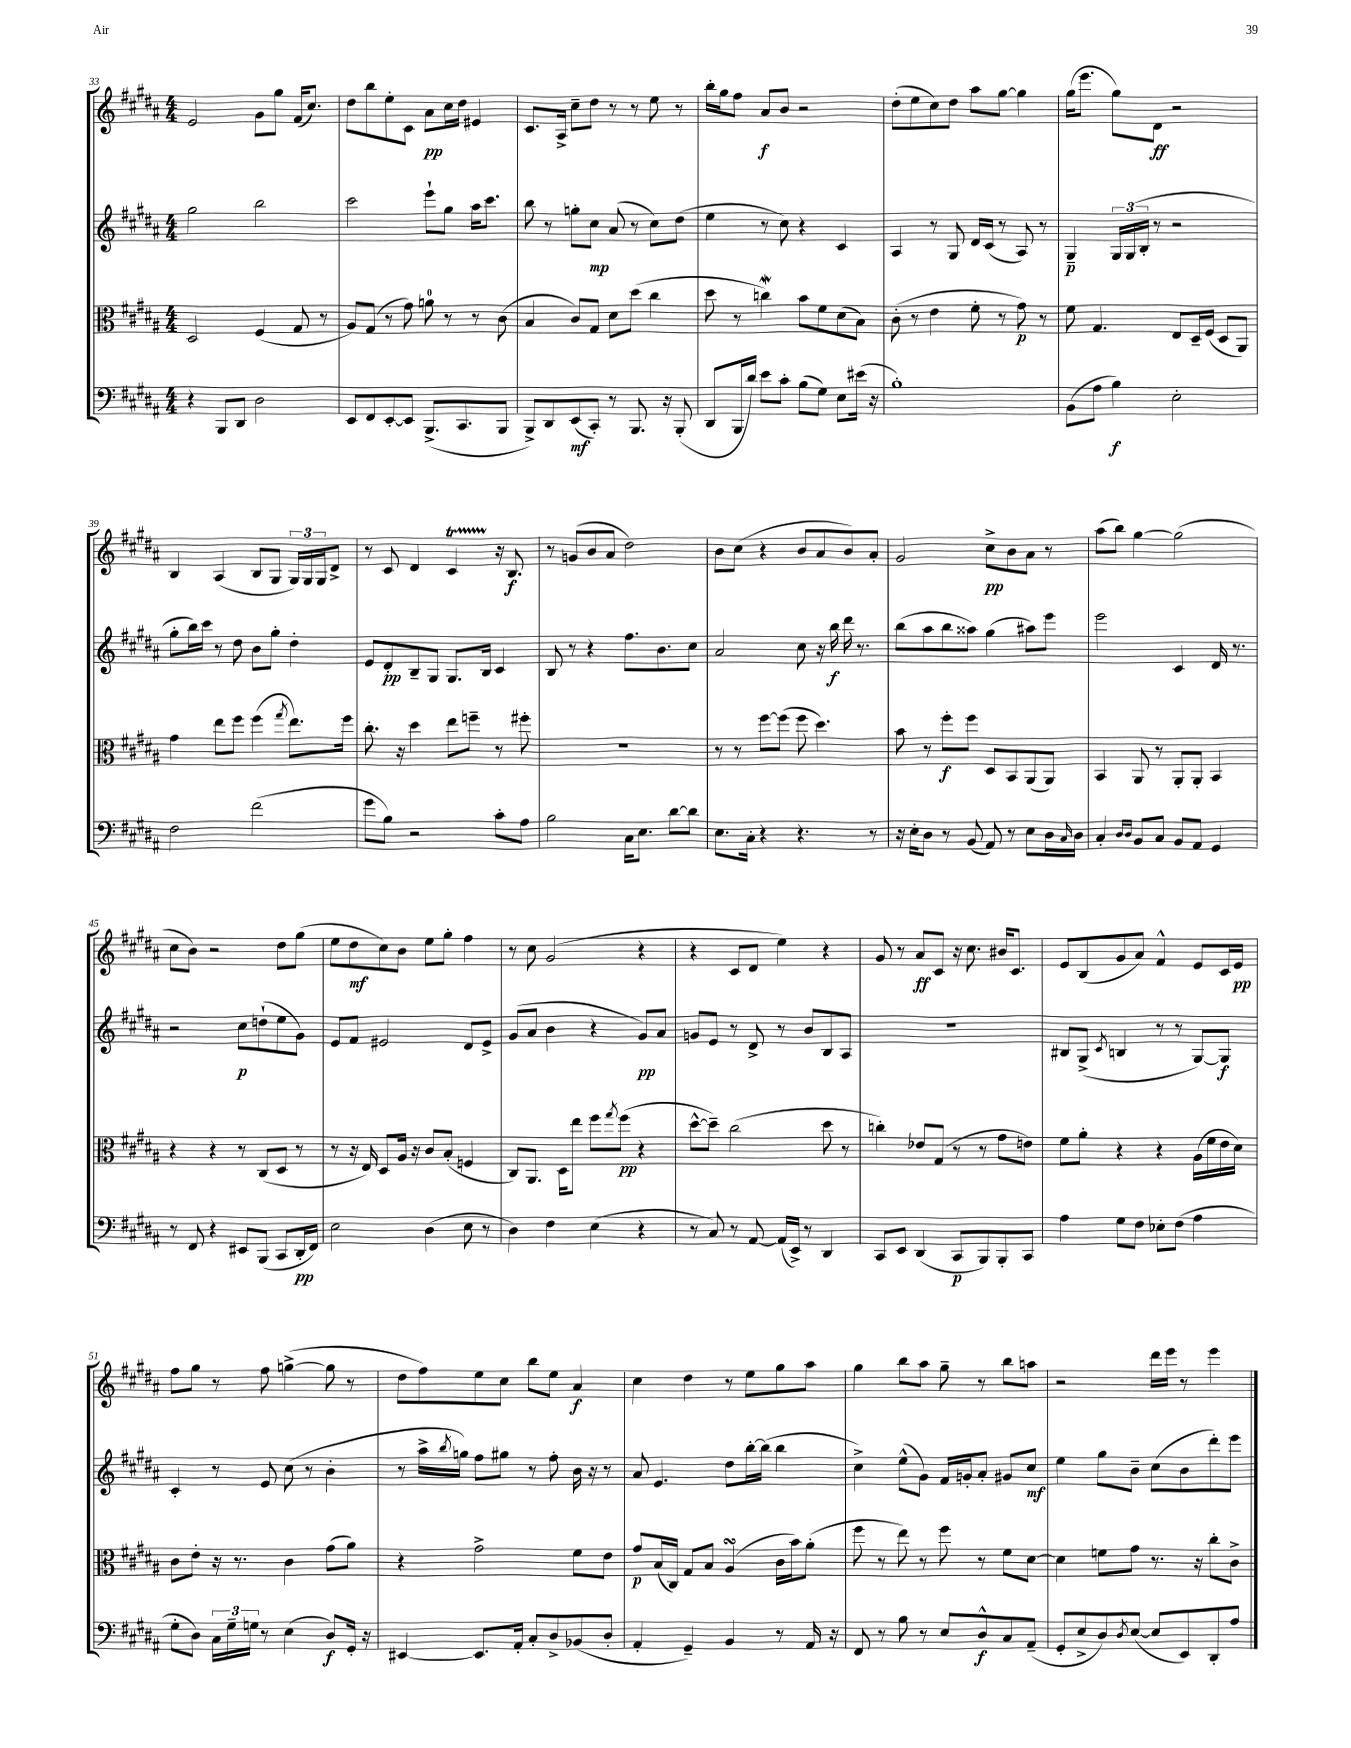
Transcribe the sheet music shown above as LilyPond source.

<<
\new StaffGroup <<
\new Staff = "s0" {
    \clef treble \key b \major \numericTimeSignature \time 4/4
    e'2 gis'8 gis''8 fis'16( cis''8.) |
    dis''8 b''8 e''8-. cis'8 ais'8\pp cis''16 dis''16 eis'4 |
    cis'8. ais16-> cis''8-- dis''8 r8 r8 e''8 r8 |
    b''16-. gis''16 fis''8 ais'8\f b'8 r2 |
    dis''8-.( e''8 cis''8) dis''8 ais''8 gis''8~ gis''4 |
    gis''16( e'''8. gis''8) dis'8\ff r2 |
    b4 ais4( b8 gis8 \tuplet 3/2 { gis16) gis16 gis16 } dis'8-> |
    r8 cis'8 dis'4 cis'4\startTrillSpan r16\stopTrillSpan b8.\f |
    r8 g'8( b'8 ais'8 dis''2) |
    b'8 cis''8( r4 b'8 ais'8 b'8) ais'8-. |
    gis'2 cis''8->\pp b'8 ais'8 r8 |
    ais''8( b''8) gis''4~ gis''2( |
    cis''8 b'8) r2 dis''8 gis''8( |
    e''8 dis''8\mf cis''8) b'8 e''8 gis''8-. fis''4 |
    r8 cis''8 gis'2( r4 |
    r4 cis'8 dis'8 e''4) r4 |
    gis'8 r8 ais'8\ff cis'8 r16 cis''8. bis'16 cis'8. |
    e'8 b8( gis'8 ais'8) fis'4-^ e'8 cis'16 e'16\pp |
    fis''8 gis''8 r8 fis''8 g''4~->( g''8 r8 |
    dis''8 fis''8) e''8 cis''8 b''8 e''8 ais'4\f |
    cis''4 dis''4 r8 e''8 gis''8 ais''8 |
    gis''4 b''8 ais''8 gis''8-- r8 b''8 a''8 |
    r2 dis'''16 e'''16 r8 e'''4 \bar "|." |
}
\new Staff = "s1" {
    \clef treble \key b \major \numericTimeSignature \time 4/4
    gis''2 b''2 |
    cis'''2 e'''8-! gis''8 ais''16 cis'''8. |
    b''8 r8 g''8-. cis''8\mp ais'8( r8 cis''8) dis''8( |
    e''4 r8 cis''8) r4 cis'4 |
    ais4 r8 gis8 dis'16 cis'16( r8 ais8) r8 |
    gis4--\p \tuplet 3/2 { gis16 gis16( b16-. } r8 r2 |
    gis''8-. b''16) cis'''16 r8 dis''8 b'8 gis''8-. dis''4-. |
    e'8 dis'8-.\pp b8-- gis8 gis8. b16 cis'4 |
    b8 r8 r4 fis''8. b'8. cis''8 |
    ais'2 cis''8 r16 b''16\f dis'''16 r8. |
    b''8( ais''8 b''8 aisis''8) gis''4( ais''8) e'''8 |
    e'''2 cis'4 dis'16 r8. |
    r2 cis''8\p d''8-!( e''8 gis'8) |
    e'8 fis'8 eis'2 dis'8 eis'8-> |
    gis'8( ais'8 b'4 r4 gis'8\pp) ais'8 |
    g'8 e'8 r8 dis'8-> r8 b'8 b8 ais8 |
    r1 |
    bis8 gis8->( \acciaccatura { cis'8 } b4 r8 r8 gis8~) gis8\f |
    cis'4-. r8 e'8 cis''8( r8 b'4-. |
    r8 ais''16-> \acciaccatura { b''8 } g''16) fis''8 gis''8 r8 fis''8-. b'16 r16 r8 |
    ais'8 e'4. dis''8 b''16~-. b''16( b''4 |
    cis''4->) e''8-^( gis'8) fis'16 g'16-. ais'8-. gis'8 cis''8\mf |
    e''4 gis''8 b'8-- cis''8( b'8 dis'''8-.) e'''8 \bar "|." |
}
\new Staff = "s2" {
    \clef alto \key b \major \numericTimeSignature \time 4/4
    dis2 fis4( gis8 r8 |
    ais8) gis8( r8 gis'8) a'8-0 r8 r8 cis'8( |
    b4 cis'8) gis8 dis'8 dis''8( cis''4 |
    dis''8 r8 c''4\mordent) b'8 fis'8 dis'8( b8) |
    cis'8-.( r8 e'4 fis'8-. r8 gis'8\p) r8 |
    fis'8 gis4. e8 dis16-- fis16( dis8 ais,8) |
    gis'4 e''8 fis''8 fis''4( \acciaccatura { gis''8 } e''8.) fis''16 |
    cis''8.-. r16 dis''4 e''8 f''8-- r8 fis''8-. |
    r1 |
    r8 r8 fis''8~ fis''8( fis''8 dis''4.) |
    b'8 r8 fis''8-.\f fis''8 dis8 b,8 ais,8( ais,8) |
    b,4 ais,8 r8 ais,8-. ais,8-. b,4 |
    r4 r4 r8 cis8( dis8 r8 |
    r8 r16 e16) dis8 ais16 r16 cis'8 b8-.( f4 |
    cis8) ais,8. dis16 e''8 fis''8 \acciaccatura { gis''8 } fis''8\pp( r4 |
    dis''8~-^ dis''8--) cis''2( dis''8 r8 |
    c''4-.) ees'8 gis8( r8 r8 gis'8 e'8) |
    fis'8 ais'8-. r4 r4 ais16( fis'16 e'16 dis'16) |
    cis'8 e'8-. r16 r8. cis'4 gis'8( ais'8) |
    r4 gis'2-> fis'8 e'8 |
    gis'8\p b16( cis16) gis8 b8 ais4\turn( cis'16 b'16) ais'8-.( |
    fis''8 r8 e''8) r8 fis''8 r8 fis'8 dis'8~ |
    dis'4 f'8 gis'8 r8. r16 cis''8-. cis'8-> \bar "|." |
}
\new Staff = "s3" {
    \clef bass \key b \major \numericTimeSignature \time 4/4
    r4 b,,8 dis,8 dis2 |
    e,8 fis,8 e,8~-. e,8 b,,8.->( cis,8. b,,8 |
    b,,8->) dis,8 e,8\mf( cis,8-.) r8 b,,8. r16 b,,8-.( |
    dis,8 b,,16 dis'16) e'8 cis'8-. b8( gis8) e8 eis'16( r16 |
    b1-.) |
    b,8( ais8 b4\f) e2-. |
    fis2 fis'2( |
    gis'8 b8) r2 cis'8-. ais8 |
    b2 cis16 e8. dis'8~ dis'8 |
    e8. cis16-. r4 r4. r8 |
    r16 e16-. dis8 r8 b,8( ais,8) r8 e8 dis16 \grace { cis16 } dis16 |
    cis4-. \grace { dis16 dis16 } b,8 cis8 b,8 ais,8 gis,4 |
    r8 fis,8 r4 eis,8 b,,8( cis,8 dis,16-.\pp fis,16) |
    e2 dis4( e8 r8 |
    dis4) fis4 e4( r4 |
    r8 cis8) r8 ais,8~ ais,16( e,16->) r8 dis,4 |
    cis,8 e,8 dis,4( cis,8\p b,,8) b,,8-. cis,8 |
    ais4 gis8 fis8 ees8-. fis8( ais4 |
    gis8-. dis8) \tuplet 3/2 { cis16 gis16-- g16 } r8 e4( dis8\f) gis,16-. r16 |
    eis,4~ eis,8. ais,16-. cis8-. dis8-> bes,8( dis8-. |
    ais,4-. gis,4--) b,4 r8 ais,16 r16 |
    fis,8 r8 b8 r8 e8 dis8-^\f cis8 ais,8--( |
    gis,8-. e8-> dis8) \acciaccatura { dis8 } e8~( e8 e,8) dis,8-. ais8 \bar "|." |
}
>>
>>
\layout { \context { \Score currentBarNumber = #33 } }
